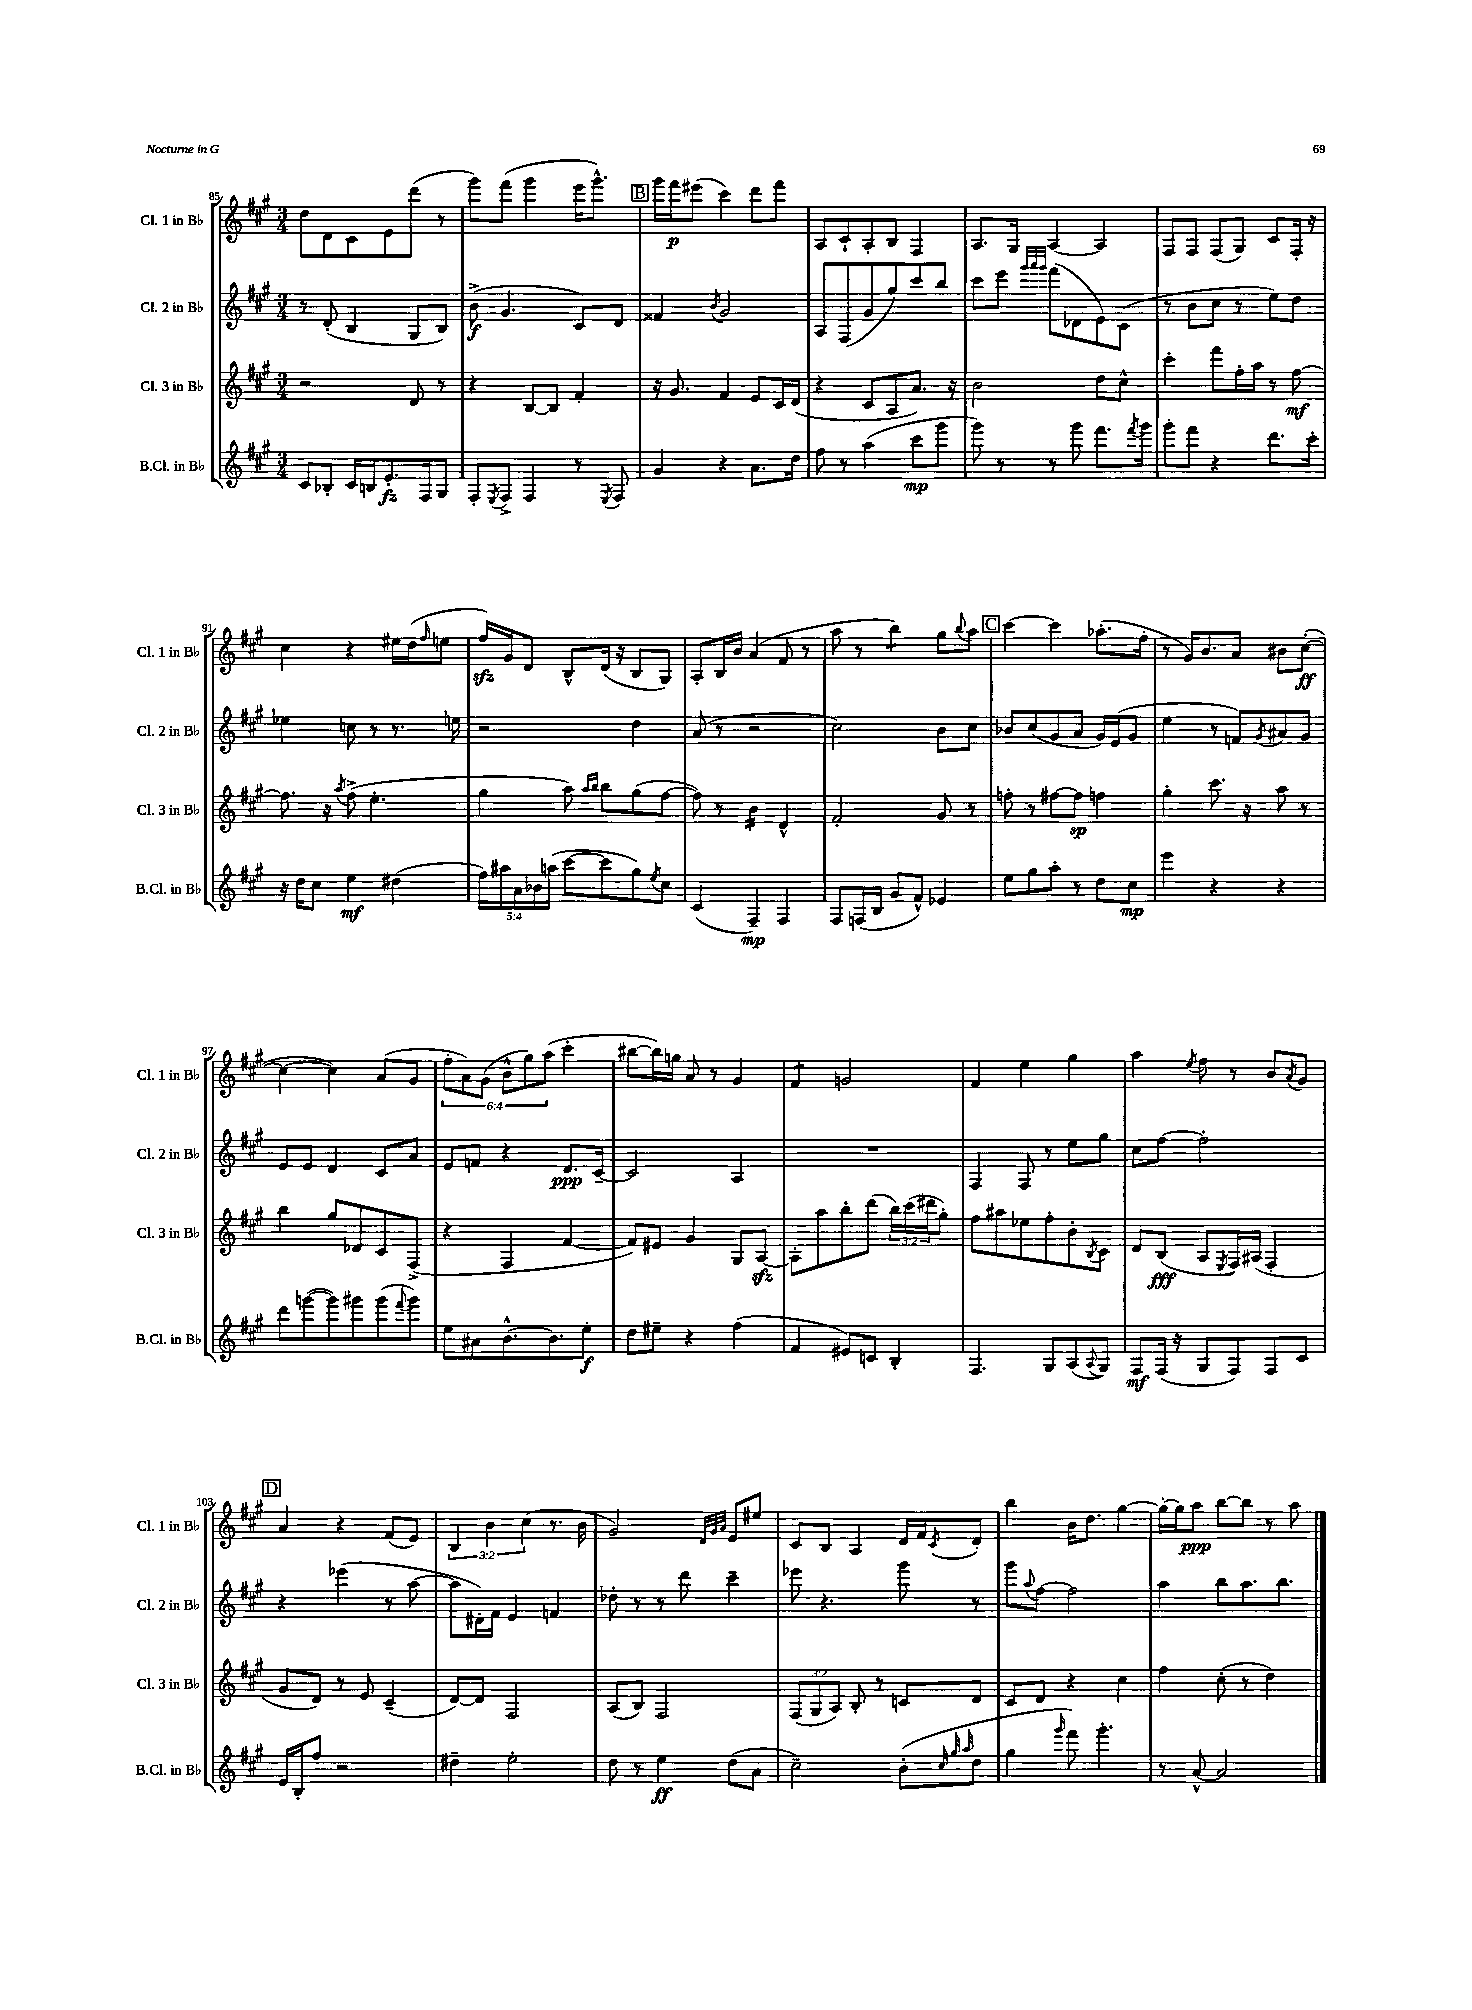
<<
\new StaffGroup <<
\new Staff = "s0" \with { instrumentName = "Cl. 1 in Bb" shortInstrumentName = "Cl. 1 in Bb" } {
    \clef treble \key a \major \numericTimeSignature \time 3/4 \override Staff.TupletNumber.text = #tuplet-number::calc-fraction-text
    d''8 d'8 cis'8 e'8 d'''8( r8 |
    gis'''8) fis'''8( gis'''4 e'''16 gis'''8.-^) |
    \mark \markup { \box "B" } gis'''16 fis'''16\p eis'''8( cis'''4) d'''8 fis'''8 |
    a8 cis'8-! a8-. b8 fis4 |
    a8. gis16 a4~ a4 |
    fis8 fis8 fis8( gis8) cis'8 fis16-. r16 |
    cis''4 r4 eis''16 d''16( \grace { fis''16 } e''8 |
    fis''16\sfz) gis'16 d'8 b8-^ d'16( r16 b8 gis8) |
    a8-. b16 b'16 a'4( fis'8 r8 |
    a''8 r8 b''4:8) gis''8 \appoggiatura { b''8 } a''8 |
    \mark \markup { \box "C" } cis'''4~ cis'''4 aes''8.-.( fis''16-. |
    r8 gis'16) b'8. a'8 bis'8 cis''8~-.\ff( |
    cis''4~ cis''4) a'8( gis'8 |
    \tuplet 6/4 { fis''8-. a'8) gis'8( b'8-^ gis''8) a''8( } cis'''4-. |
    bis''8~ bis''16) g''16 a'8 r8 gis'4 |
    fis'4:8 g'2 |
    fis'4 e''4 gis''4 |
    a''4 \acciaccatura { e''8 } fis''8 r8 b'8 \acciaccatura { a'8 } gis'8 |
    \mark \markup { \box "D" } a'4 r4 fis'8( e'8) |
    \tuplet 3/2 { b4 b'4 cis''4( } r8. b'16 |
    gis'2) \grace { d'32 gis'32 a'32 } e'8 eis''8 |
    cis'8 b8 a4 d'16 fis'16 \acciaccatura { cis'8 } d'8-. |
    b''4 b'16 d''8. gis''4~ |
    gis''16~-. gis''16 a''8\ppp b''8~ b''8 r8 a''8 \bar "|." |
}
\new Staff = "s1" \with { instrumentName = "Cl. 2 in Bb" shortInstrumentName = "Cl. 2 in Bb" } {
    \clef treble \key a \major \numericTimeSignature \time 3/4
    r8 d'8-.( b4 gis8 b8) |
    b'8->\f( gis'4. cis'8) d'8 |
    \mark \markup { \box "B" } fisis'4 \acciaccatura { b'8 } gis'2 |
    a8 fis8( gis'8 gis''8) cis'''8 b''8 |
    cis'''8 e'''8 \grace { gis'''32 a'''32 gis'''32 } fis'''8( des'8 e'8) cis'8( |
    r8 b'8 cis''8 r8 e''8) d''8 |
    ees''4 c''8 r8 r8. e''16 |
    r2 d''4 |
    a'8( r8 r2 |
    cis''2) b'8 cis''8 |
    \mark \markup { \box "C" } bes'8 cis''8( gis'8 a'8 gis'16) e'16( gis'8 |
    e''4 r8 f'8) \acciaccatura { gis'8 } ais'8 gis'8 |
    e'8 e'8 d'4 cis'8 a'8 |
    e'8 f'8 r4 d'8.\ppp cis'16~-- |
    cis'2 a4 |
    R2. |
    fis4 fis8 r8 e''8 gis''8 |
    cis''8 fis''8~ fis''2-. |
    \mark \markup { \box "D" } r4 ees'''4( r8 a''8~ |
    a''8 dis'16-.) fis'16 e'4 f'4 |
    des''8-. r8 r8 d'''8 cis'''4-- |
    ees'''8 r4. gis'''8 r8 |
    gis'''8 \appoggiatura { a''8 } fis''8~ fis''2 |
    a''4 b''8 a''8. b''8. \bar "|." |
}
\new Staff = "s2" \with { instrumentName = "Cl. 3 in Bb" shortInstrumentName = "Cl. 3 in Bb" } {
    \clef treble \key a \major \numericTimeSignature \time 3/4 \override Staff.TupletNumber.text = #tuplet-number::calc-fraction-text
    r2 d'8 r8 |
    r4 b8~ b8 fis'4-. |
    \mark \markup { \box "B" } r16 gis'8. fis'4 e'8 cis'16 d'16( |
    r4 cis'8 a8 a'8.) r16 |
    b'2 d''8 cis''8-^ |
    cis'''4-. fis'''8 fis''16-. a''16 r8 fis''8~\mf |
    fis''8. r16 \acciaccatura { a''8 } fis''8->( e''4.-. |
    gis''4 a''8) \grace { a''16 b''16 } b''8 gis''8( fis''8~ |
    fis''8) r8 b'4:16 d'4-^ |
    fis'2-. gis'8 r8 |
    \mark \markup { \box "C" } f''8-. r8 fis''8~ fis''8\sp f''4 |
    gis''4-. cis'''8. r16 a''8 r8 |
    b''4 gis''8 des'8 cis'8 fis8->( |
    r4 fis4 fis'4~ |
    fis'8) eis'8 gis'4 gis8 a8~\sfz |
    a8-. a''8 b''8-. d'''8( \tuplet 3/2 { b''16) cis'''16( dis'''16 } gis''8-.) |
    fis''8 ais''8 ees''8 fis''8-. b'8-. \acciaccatura { b8 } cis'8 |
    d'8 b8\fff( a8 \acciaccatura { e8 } fis16) ais16( fis4-. |
    \mark \markup { \box "D" } gis'8 d'8) r8 e'8 cis'4--( |
    d'8~) d'8 fis2 |
    a8( b8) fis2 |
    \tuplet 3/2 { fis8( gis8 a8) } b8-. r8 c'8 d'8 |
    cis'8 d'8 r4 cis''4 |
    fis''4 cis''8-.( r8 d''4) \bar "|." |
}
\new Staff = "s3" \with { instrumentName = "B.Cl. in Bb" shortInstrumentName = "B.Cl. in Bb" } {
    \clef treble \key a \major \numericTimeSignature \time 3/4 \override Staff.TupletNumber.text = #tuplet-number::calc-fraction-text
    cis'8 bes8-. cis'16 b16 e'8.-.\fz fis16 gis8 |
    fis8-. \acciaccatura { e8 } fis8-> fis4 r8 \acciaccatura { e8 } fis8 |
    \mark \markup { \box "B" } gis'4 r4 a'8. d''16 |
    fis''8 r8 a''4( cis'''8\mp gis'''8 |
    gis'''8) r8 r8 gis'''8 fis'''8. \acciaccatura { fis'''8 } gis'''16 |
    gis'''8-. fis'''8 r4 d'''8. cis'''16-. |
    r16 d''16 cis''8 e''4\mf dis''4( |
    \tuplet 5/4 { fis''16) ais''16 a'16 bes'16 a''16( } cis'''8~ cis'''8 gis''8) \acciaccatura { e''8 } cis''8 |
    cis'4( fis4--\mp) fis4 |
    fis8 f16( b16 gis'8 fis'8-^) ees'4 |
    \mark \markup { \box "C" } e''8 gis''8 a''8-. r8 d''8 cis''8\mp |
    e'''4 r4 r4 |
    d'''8 g'''8~( g'''8) gis'''8 gis'''8( \appoggiatura { fis'''8 } gis'''8) |
    e''8 ais'8 b'8.~-^ b'8. e''8-.\f |
    d''8 eis''8-- r4 fis''4( |
    fis'4 eis'8) c'8 b4-. |
    fis4. gis8 a8( \appoggiatura { a8 } gis8) |
    fis8\mf fis16( r16 gis8 fis8) fis8 cis'8 |
    \mark \markup { \box "D" } e'16 b16-. fis''8 r2 |
    dis''4-- e''2-. |
    d''8 r8 e''4\ff d''8( a'8 |
    cis''2--) b'8-.( \grace { cis''32 gis''32 a''32 } d''8 |
    gis''4 \grace { gis'''16 } fis'''8) gis'''4.-. |
    r8 a'8~-^ a'2 \bar "|." |
}
>>
>>
\layout { \context { \Score currentBarNumber = #85 } }
